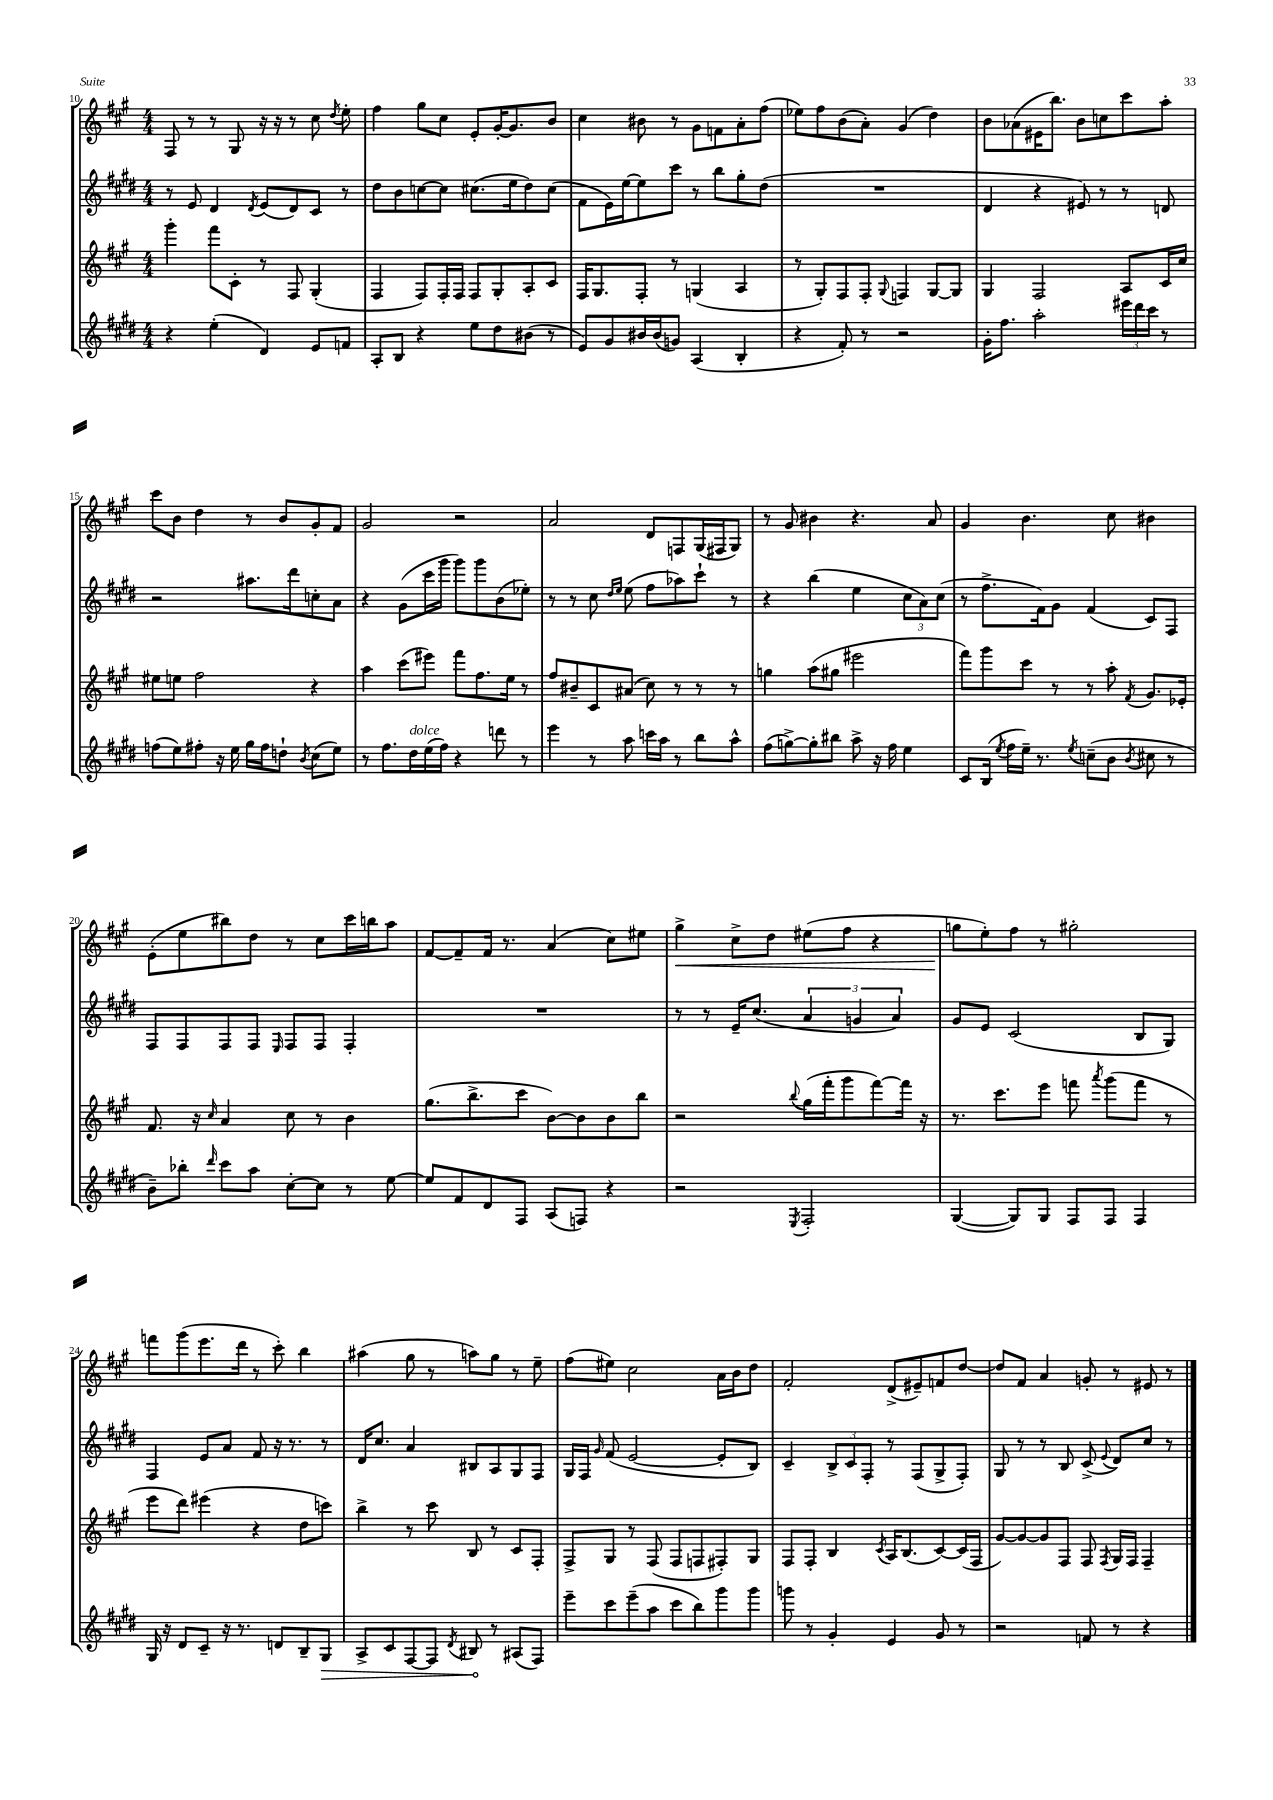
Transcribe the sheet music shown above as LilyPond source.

<<
\new StaffGroup <<
\new Staff = "s0" {
    \clef treble \key a \major \numericTimeSignature \time 4/4
    \autoBeamOff fis8 r8 r8 gis8 r16 r16 r8 cis''8 \acciaccatura { d''8 } e''8-. |
    fis''4 gis''8[ cis''8] e'8[-. gis'16~-. gis'8. b'8] |
    cis''4 bis'8 r8 gis'8[ f'8 a'8-. fis''8]( |
    ees''8[) fis''8 b'8( a'8]-.) gis'4( d''4) |
    b'8[ aes'8( eis'16 b''8.]) b'8[ c''8 cis'''8 a''8]-. |
    cis'''8[ b'8] d''4 r8 b'8[ gis'8-. fis'8] |
    gis'2 r2 |
    a'2 d'8[ f8 gis16( fis16 gis8]) |
    r8 gis'8 bis'4 r4. a'8 |
    gis'4 b'4. cis''8 bis'4 |
    e'8[-.( e''8 bis''8) d''8] r8 cis''8[ cis'''16 b''16 a''8] |
    fis'8[~ fis'8-- fis'16] r8. a'4( cis''8[) eis''8] |
    gis''4->\< cis''8[-> d''8] eis''8[( fis''8] r4 |
    g''8[\! e''8-.) fis''8] r8 gis''2-. |
    f'''8[ gis'''8( e'''8. d'''16] r8 cis'''8-.) b''4 |
    ais''4( gis''8 r8 a''8[) gis''8] r8 e''8-- |
    fis''8[( eis''8]) cis''2 a'16[ b'16 d''8] |
    fis'2-. d'8[->( eis'8--) f'8 d''8]~ |
    d''8[ fis'8] a'4 g'8-. r8 eis'8 r8 \bar "|." |
}
\new Staff = "s1" {
    \clef treble \key e \major \numericTimeSignature \time 4/4
    \autoBeamOff r8 e'8 dis'4 \acciaccatura { dis'8 } e'8[( dis'8) cis'8] r8 |
    dis''8[ b'8 c''8~ c''8] cis''8.[( e''16 dis''8) cis''8]( |
    fis'8[ e'16) e''16~ e''8 cis'''8] r8 b''8[ gis''8-. dis''8]( |
    R1 |
    dis'4 r4 eis'8) r8 r8 d'8 |
    r2 ais''8.[ dis'''16 c''8-. a'8] |
    r4 gis'8[( cis'''16 gis'''16] gis'''8[) gis'''8 b'8( ees''8]-.) |
    r8 r8 cis''8 \grace { dis''16[ e''16] } e''8( fis''8[ aes''8) cis'''8]-! r8 |
    r4 b''4( e''4 \tuplet 3/2 { cis''8[ a'8) cis''8]( } |
    r8 fis''8.[-> fis'16) gis'8] fis'4( cis'8[) fis8] |
    fis8[ fis8 fis8 fis8] \grace { e16 } fis8[ fis8] fis4-. |
    R1 |
    r8 r8 e'16[-- cis''8.]( \tuplet 3/2 { a'4 g'4 a'4) } |
    gis'8[ e'8] cis'2( b8[ gis8]) |
    fis4 e'8[ a'8] fis'8 r16 r8. r8 |
    dis'16[ cis''8.] a'4 bis8[ a8 gis8 fis8] |
    gis16[ fis16] \grace { gis'16 } fis'8( e'2~ e'8[-. b8]) |
    cis'4-- \tuplet 3/2 { b8[-> cis'8 fis8]-. } r8 fis8[( gis8-> fis8]-.) |
    gis8 r8 r8 b8 cis'8->( \appoggiatura { e'8 } dis'8[) cis''8] r8 \bar "|." |
}
\new Staff = "s2" {
    \clef treble \key a \major \numericTimeSignature \time 4/4
    \autoBeamOff gis'''4-. fis'''8[ cis'8]-. r8 fis8 gis4-.( |
    fis4 fis8[) fis16-. fis16] fis8[ gis8-. a8-. cis'8] |
    fis16[ gis8. fis8]-. r8 g4( a4 |
    r8 gis8[-.) fis8 fis8]-. \appoggiatura { gis8 } f4 gis8[~ gis8] |
    gis4 fis2 a8[ cis'16 cis''16] |
    eis''8[ e''8] fis''2 r4 |
    a''4 cis'''8[( eis'''8]) fis'''8[ fis''8. e''16] r8 |
    fis''8[ bis'8-- cis'8 ais'8]( cis''8) r8 r8 r8 |
    g''4 a''8[( gis''8] eis'''2 |
    fis'''8[) gis'''8 cis'''8] r8 r8 a''8-. \acciaccatura { fis'8 } gis'8.[ ees'16]-. |
    fis'8. r16 \grace { cis''16 } a'4 cis''8 r8 b'4 |
    gis''8.[( b''8.-> cis'''8] b'8[~) b'8 b'8 b''8] |
    r2 \appoggiatura { b''8 } gis''16[( fis'''16-. gis'''8 fis'''8~) fis'''16] r16 |
    r8. cis'''8.[ e'''8] f'''8 \acciaccatura { a'''8 } gis'''8[( f'''8] r8 |
    e'''8[ d'''8]) eis'''4( r4 d''8[ c'''8]) |
    b''4-> r8 cis'''8 b8 r8 cis'8[ fis8]-. |
    fis8[-> gis8] r8 fis8( fis8[ f8 fis8-.) gis8] |
    fis8[ fis8]-. b4 \acciaccatura { cis'8 } a16[ b8.( cis'8~) cis'16( fis16] |
    gis'8[~) gis'8~ gis'8 fis8] fis8 \acciaccatura { fis8 } gis16[ fis16] fis4-- \bar "|." |
}
\new Staff = "s3" {
    \clef treble \key e \major \numericTimeSignature \time 4/4
    \autoBeamOff r4 e''4-.( dis'4) e'8[ f'8] |
    a8[-. b8] r4 e''8[ dis''8 bis'8]( r8 |
    e'8[) gis'8 bis'16 bis'16( g'8]) a4( b4-. |
    r4 fis'8-.) r8 r2 |
    gis'16[-. fis''8.] a''2-. \tuplet 3/2 { eis'''16[ dis'''16 cis'''16] } r8 |
    f''8[( e''8) fis''8]-. r16 e''16 gis''16[ fis''16 d''8]-! \acciaccatura { b'8 } cis''8[( e''8]) |
    r8 fis''8.[ dis''16^\markup { \italic "dolce" } e''16( fis''16]) r4 d'''8 r8 |
    e'''4 r8 a''8 c'''16[ a''16] r8 b''8[ a''8]-^ |
    fis''8[( g''8~->) g''8-. bis''8] a''8-> r16 fis''16 e''4 |
    cis'8[ b16]( \acciaccatura { e''8 } fis''16[ e''16]--) r8. \acciaccatura { e''8 } c''8[--( b'8] \acciaccatura { b'8 } cis''8 r8 |
    b'8[--) bes''8]-. \grace { dis'''16 } cis'''8[ a''8] cis''8[~-. cis''8] r8 e''8~ |
    e''8[ fis'8 dis'8 fis8] a8[( f8]) r4 |
    r2 \acciaccatura { e8 } fis2-. |
    gis4~( gis8[) gis8] fis8[ fis8] fis4 |
    gis16 r16 dis'8[ cis'8]-- r16 r8. d'8[ b8-- \once \override Hairpin.circled-tip = ##t gis8]\> |
    a8[-> cis'8 fis8~ fis8] \acciaccatura { dis'8 } bis8\! r8 ais8[( fis8]) |
    e'''8[-- cis'''8 e'''8--( a''8] cis'''8[ b''8) gis'''8 gis'''8] |
    g'''8 r8 gis'4-. e'4 gis'8 r8 |
    r2 f'8 r8 r4 \bar "|." |
}
>>
>>
\layout { \context { \Score currentBarNumber = #10 } }
